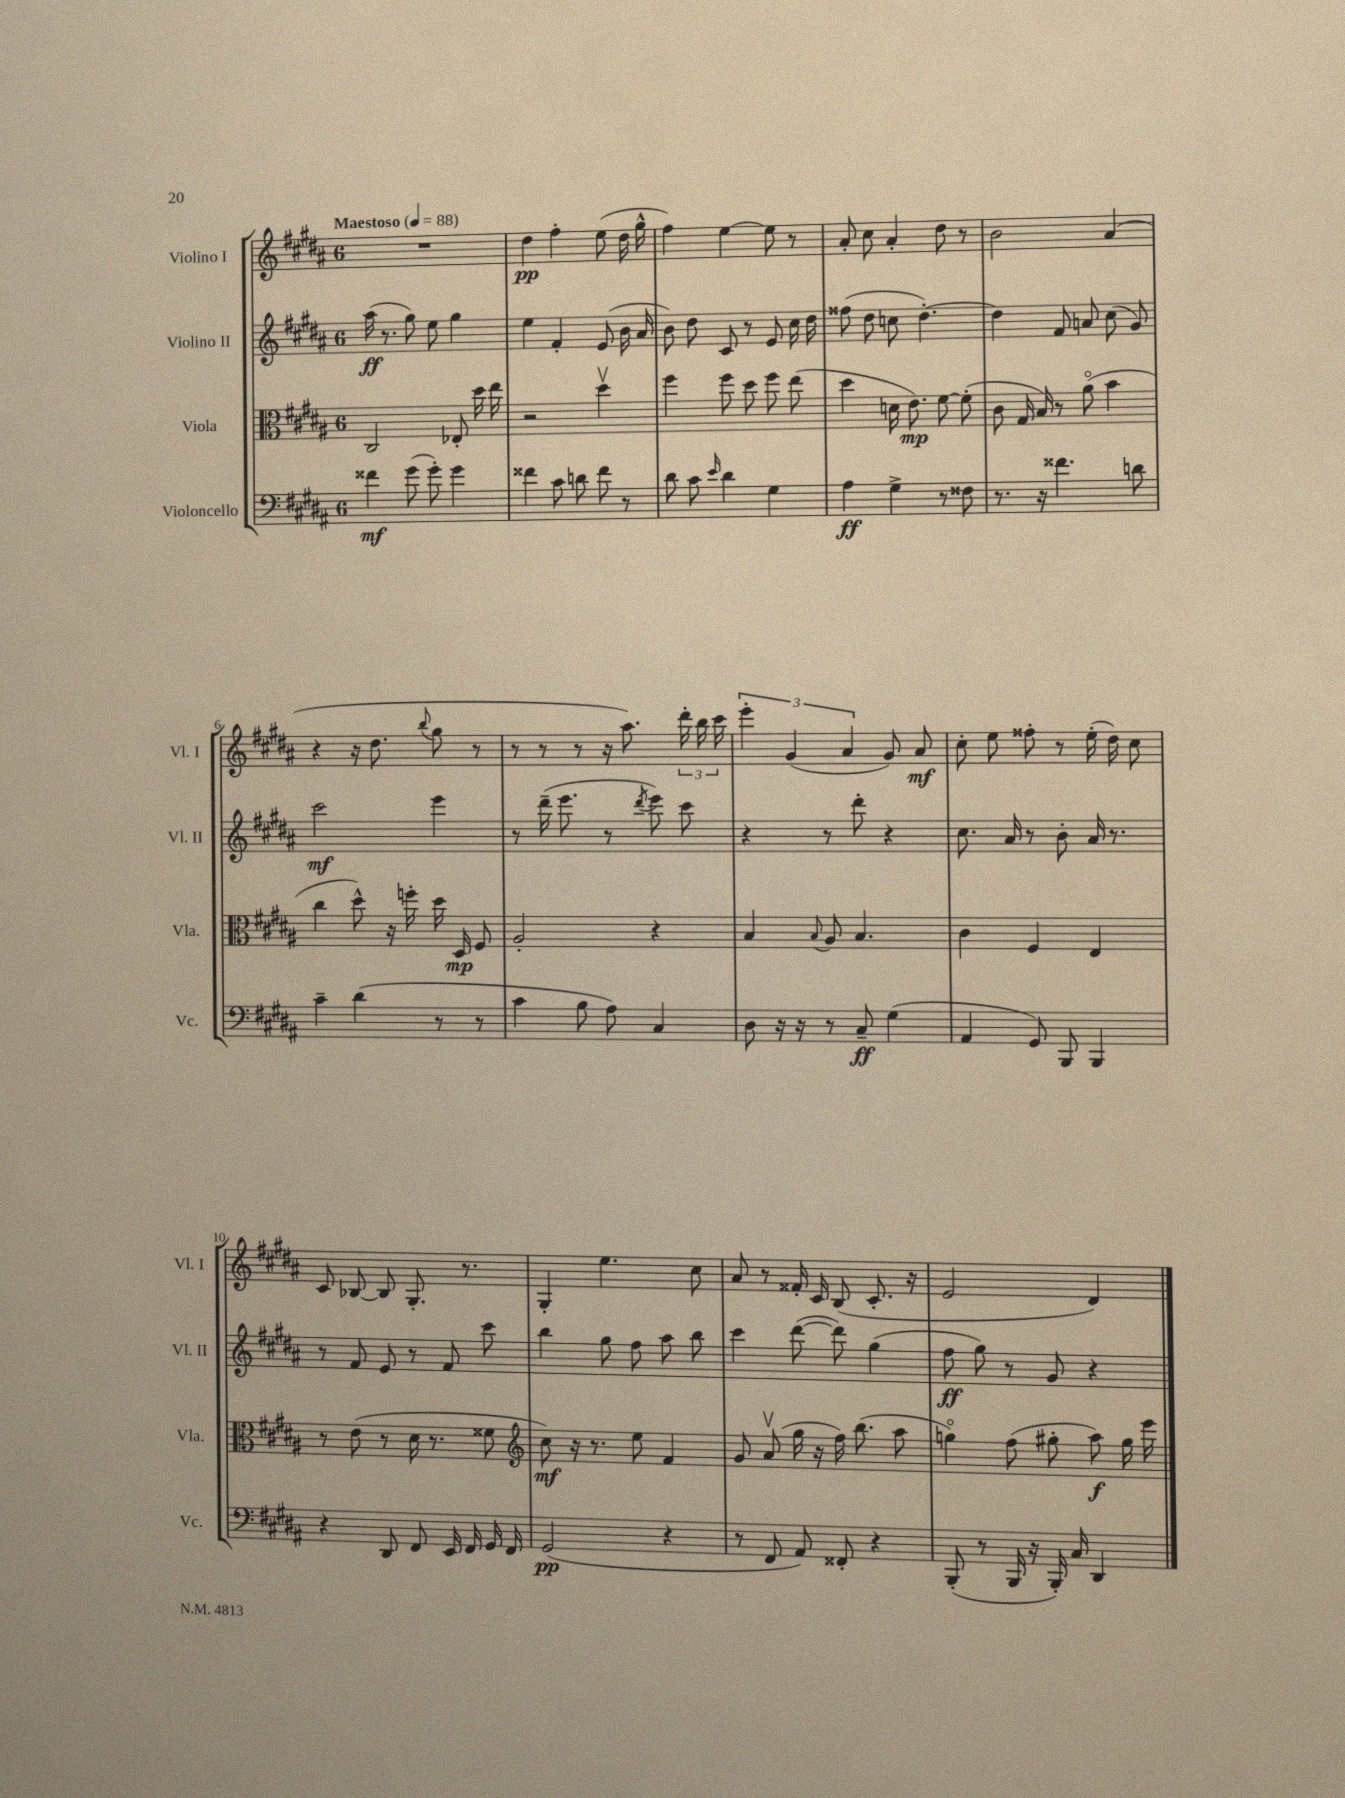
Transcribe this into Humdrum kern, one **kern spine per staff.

**kern	**dynam	**kern	**dynam	**kern	**dynam	**kern	**dynam
*part4	*part4	*part3	*part3	*part2	*part2	*part1	*part1
*staff4	*staff4	*staff3	*staff3	*staff2	*staff2	*staff1	*staff1
*I"Violoncello	*	*I"Viola	*	*I"Violino II	*	*I"Violino I	*
*I'Vc.	*	*I'Vla.	*	*I'Vl. II	*	*I'Vl. I	*
*clefF4	*	*clefC3	*	*clefG2	*	*clefG2	*
*k[f#c#g#d#a#]	*	*k[f#c#g#d#a#]	*	*k[f#c#g#d#a#]	*	*k[f#c#g#d#a#]	*
*M6/8	*	*M6/8	*	*M6/8	*	*M6/8	*
*MM88	*	*MM88	*	*MM88	*	*MM88	*
=1	=1	=1	=1	=1	=1	=1	=1
!	!	!	!	!	!	!LO:TX:a:B:t=Maestoso	!
4f##X\	mf	2C#/	.	(16aa#\	ff	2.r	.
.	.	.	.	8.r	.	.	.
(8g#\	.	.	.	8gg#\)	.	.	.
8g#'\)	.	.	.	8ee\	.	.	.
4g#\	.	8E-X'/	.	4gg#\	.	.	.
.	.	16dd#\	.	.	.	.	.
.	.	16ee\	.	.	.	.	.
=2	=2	=2	=2	=2	=2	=2	=2
4f##X\	.	2r	.	4ee\	.	4dd#\	pp
8c#\	.	.	.	4f#'/	.	4ff#'\	.
8dn\	.	.	.	.	.	.	.
8f##\	.	4dd#v\	.	(8e/	.	(8ee\	.
8r	.	.	.	16b\	.	16dd#\	.
.	.	.	.	16a#/	.	16gg#^^\	.
=3	=3	=3	=3	=3	=3	=3	=3
8d#\	.	4ff#\	.	8b\)	.	4ff#\)	.
8c#\	.	.	.	8dd#\	.	.	.
16qqe/	.	.	.	.	.	.	.
4d#\	.	8ff#\	.	8c#/	.	[4ee\	.
.	.	8dd#\	.	8r	.	.	.
4G#\	.	8ff#\	.	8e/	.	8ee\]	.
.	.	(8ee\	.	16cc#\	.	8r	.
.	.	.	.	16dd#\	.	.	.
=4	=4	=4	=4	=4	=4	=4	=4
4A#\	ff	4dd#\	.	(8ff##X\	.	8a#'/	.
.	.	.	.	8dd#\	.	8cc#\	.
4G#^\	.	16dn\	.	8ccn\	.	4a#'/	.
.	.	8.e\)	mp	.	.	.	.
.	.	.	.	[4.dd#'\)	.	.	.
8r	.	[8f#\	.	.	.	8dd#\	.
8F##X\	.	(8f#'\]	.	.	.	8r	.
=5	=5	=5	=5	=5	=5	=5	=5
8.r	.	8c#\	.	4dd#\]	.	2b\	.
.	.	16G#/	.	.	.	.	.
16r	.	16B/)	.	.	.	.	.
4.f##X\	.	8r	.	8f#/	.	.	.
.	.	(8a#\	.	8an/	.	.	.
.	.	4b\	.	(8cc#\	.	(4a#/	.
8dn\	.	.	.	8g#/)	.	.	.
!!LO:LB:g=z
=6	=6	=6	=6	=6	=6	=6	=6
4c#~\	.	4cc#\	.	2ccc#\	mf	4r	.
(4d#\	.	8dd#^^\)	.	.	.	16r	.
.	.	.	.	.	.	8.dd#\	.
.	.	16r	.	.	.	.	.
.	.	16ffn'\	.	.	.	.	.
.	.	.	.	.	.	8qqbb/	.
8r	.	16dd#\	.	4eee\	.	8gg#\	.
.	.	16D#/	mp	.	.	.	.
8r	.	8F#/	.	.	.	8r	.
=7	=7	=7	=7	=7	=7	=7	=7
4c#\	.	2A#'/	.	8r	.	8r	.
.	.	.	.	(16ddd#~\	.	8r	.
.	.	.	.	8.eee\	.	.	.
8B\	.	.	.	.	.	8r	.
8A#\)	.	.	.	8r	.	16r	.
.	.	.	.	.	.	8.aa#\)	.
.	.	.	.	8qddd#/	.	.	.
4C#/	.	4r	.	8eee\)	.	.	.
.	.	.	.	8ccc#\	.	24ddd#'\	.
.	.	.	.	.	.	24bb\	.
.	.	.	.	.	.	24ccc#\	.
=8	=8	=8	=8	=8	=8	=8	=8
8D#\	.	4B/	.	4r	.	6eee'\	.
16r	.	.	.	.	.	.	.
.	.	.	.	.	.	(6g#/	.
16r	.	.	.	.	.	.	.
.	.	8qqB/	.	.	.	.	.
8r	.	8A#/	.	8r	.	.	.
.	.	.	.	.	.	6a#/	.
8C#~/	ff	4.B/	.	8ddd#'\	.	.	.
(4G#\	.	.	.	4r	.	8g#/)	.
.	.	.	.	.	.	8a#/	mf
=9	=9	=9	=9	=9	=9	=9	=9
4AA#/	.	4c#\	.	8.cc#\	.	8cc#'\	.
.	.	.	.	.	.	8ee\	.
.	.	.	.	16a#/	.	.	.
8GG#/)	.	4F#/	.	8r	.	8ff##X'\	.
8BBB/	.	.	.	8b'\	.	8r	.
4BBB/	.	4E/	.	16a#/	.	(16ee'\	.
.	.	.	.	8.r	.	16dd#\)	.
.	.	.	.	.	.	8cc#\	.
!!LO:LB:g=z
=10	=10	=10	=10	=10	=10	=10	=10
4r	.	8r	.	8r	.	8c#/	.
.	.	(8e\	.	8f#/	.	[8B-X/	.
8DD#/	.	8r	.	8e/	.	8B-/]	.
8FF#/	.	16d#\	.	8r	.	8.G#'/	.
.	.	8.r	.	.	.	.	.
16EE/	.	.	.	8f#/	.	.	.
16FF#/	.	.	.	.	.	8.r	.
16GG#/	.	8f##X\	.	8ccc#\	.	.	.
16FF#/	.	.	.	.	.	.	.
=11	=11	=11	=11	=11	=11	=11	=11
*	*	*clefG2	*	*	*	*	*
(2GG#/	pp	8cc#\)	mf	4bb\	.	4G#'/	.
.	.	16r	.	.	.	.	.
.	.	8.r	.	.	.	.	.
.	.	.	.	8gg#\	.	4.ee\	.
.	.	8ee\	.	8ff#\	.	.	.
4r	.	4f#/	.	8aa#\	.	.	.
.	.	.	.	8bb\	.	8cc#\	.
=12	=12	=12	=12	=12	=12	=12	=12
8r	.	8g#/	.	4ccc#\	.	8a#/	.
8FF#/	.	(8a#v/	.	.	.	8r	.
8AA#/)	.	16gg#\	.	([8ddd#\	.	16f##X'/	.
.	.	16r	.	.	.	16c#/	.
8FF##X'/	.	16ff#\)	.	8ddd#\])	.	(8B/	.
.	.	(8.bb\	.	.	.	.	.
4r	.	.	.	(4gg#\	.	8.c#'/	.
.	.	8aa#\	.	.	.	.	.
.	.	.	.	.	.	16r	.
=13	=13	=13	=13	=13	=13	=13	=13
(8BBB'/	.	4ggn\)	.	8ff#\	ff	2e/	.
8r	.	.	.	8gg#\)	.	.	.
16BBB/	.	(8ff#\	.	8r	.	.	.
16r	.	.	.	.	.	.	.
16BBB'/)	.	8gg#X'\	.	8g#/	.	.	.
16C#/	.	.	.	.	.	.	.
4DD#/	.	8aa#\)	f	4r	.	4d#/)	.
.	.	16gg#\	.	.	.	.	.
.	.	16eee\	.	.	.	.	.
==	==	==	==	==	==	==	==
*-	*-	*-	*-	*-	*-	*-	*-
